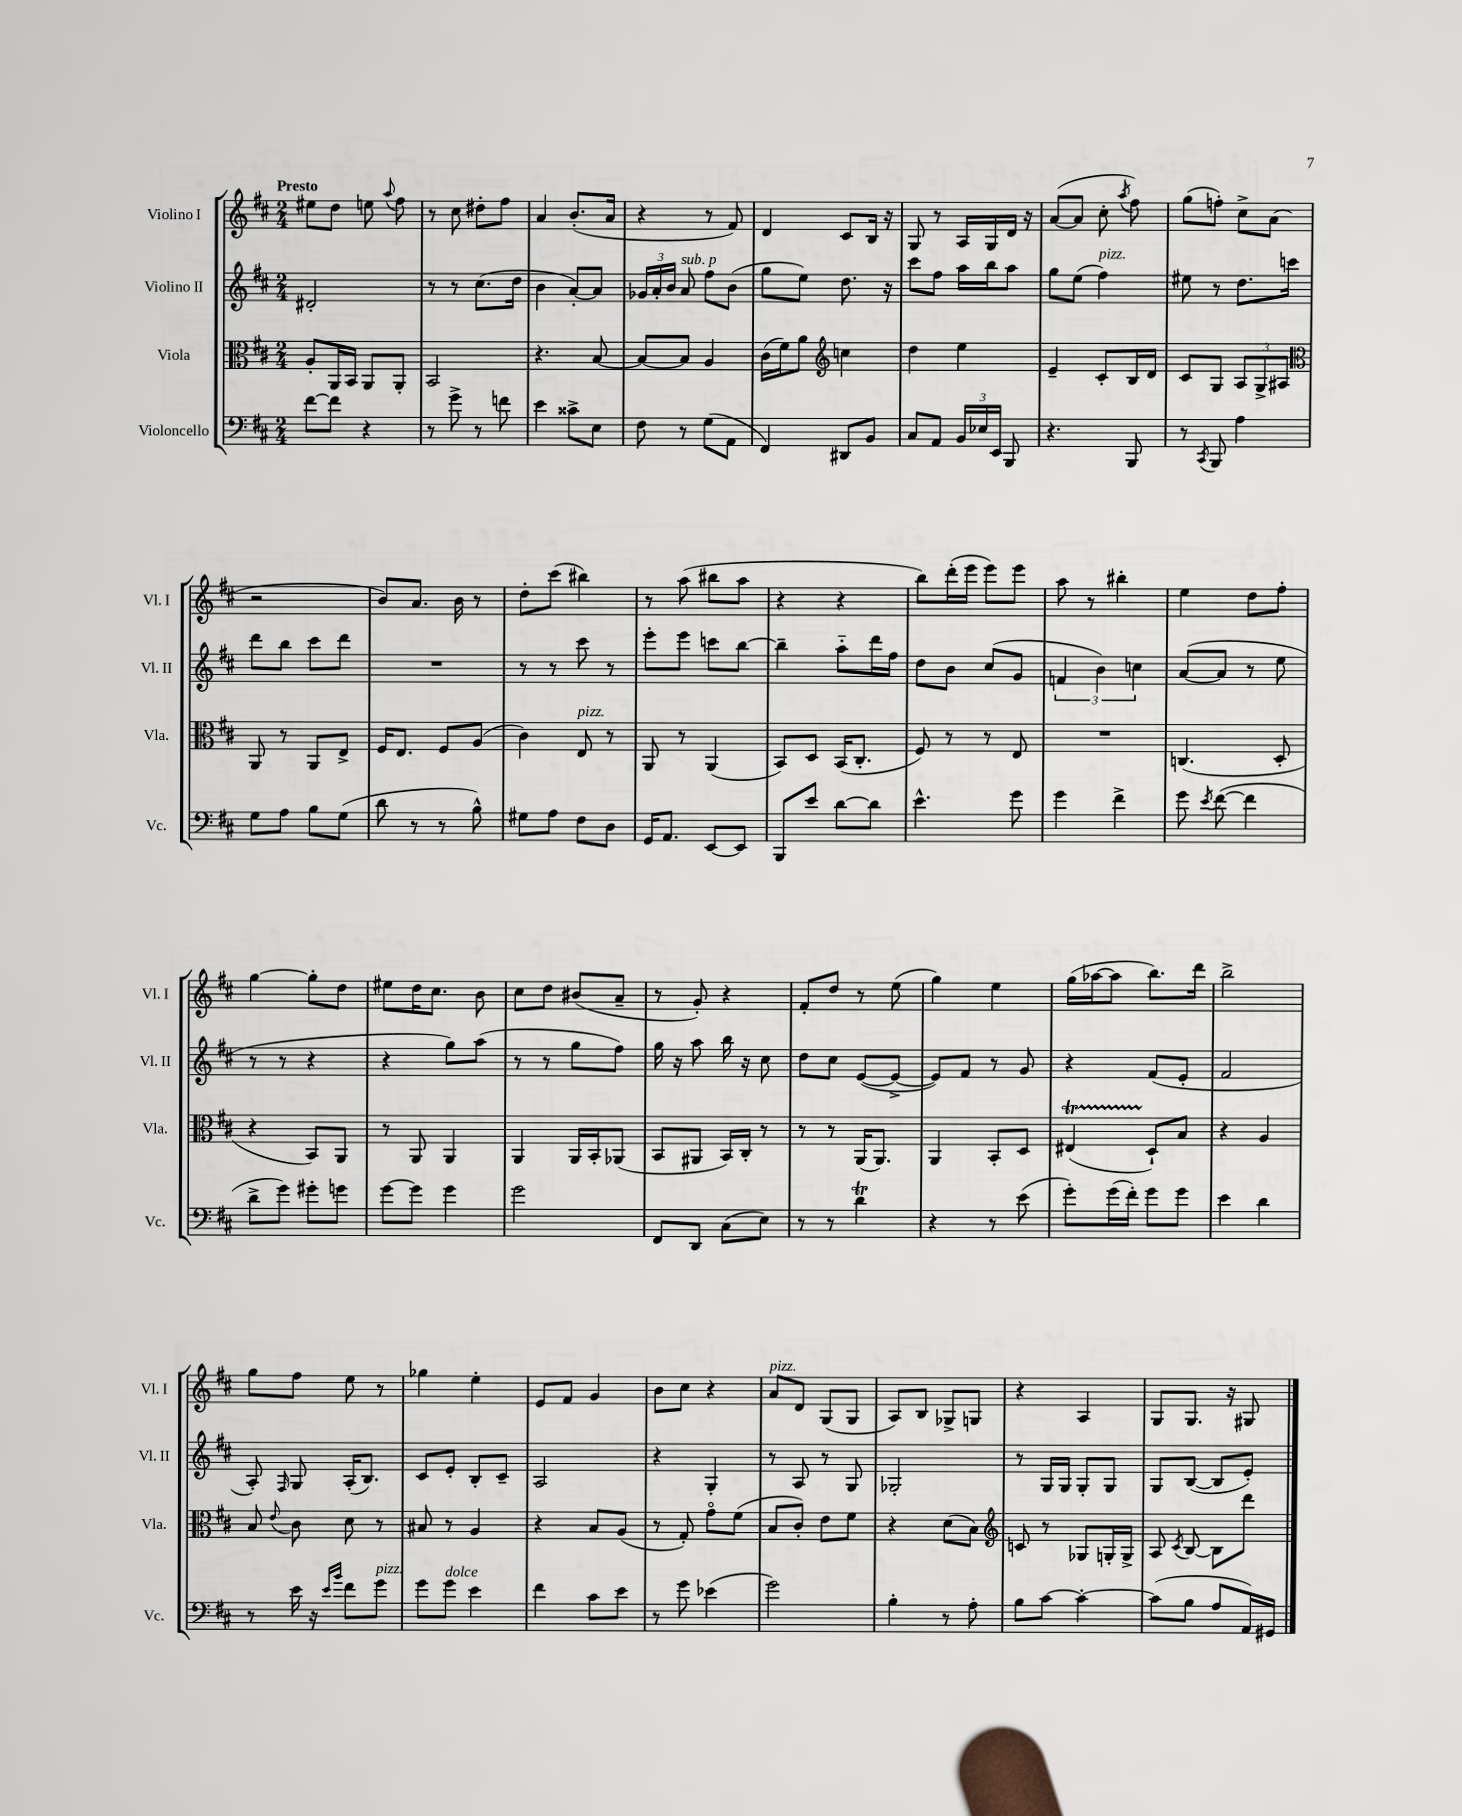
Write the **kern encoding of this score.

**kern	**kern	**kern	**kern
*staff4	*staff3	*staff2	*staff1
*clefF4	*clefC3	*clefG2	*clefG2
*k[f#c#]	*k[f#c#]	*k[f#c#]	*k[f#c#]
*M2/4	*M2/4	*M2/4	*M2/4
[8f#	8A'	2d#'	8ee#
8f#]	16AA	.	8dd
.	16BB	.	.
4r	8AA	.	8ee
.	.	.	8qqaa
.	8AA'	.	8ff#
=	=	=	=
8r	2BB	8r	8r
8g^	.	8r	8cc#
8r	.	(8.cc#	8dd#'
8f	.	.	8ff#
.	.	16dd	.
=	=	=	=
4e	4.r	4b	4a
8c##^	.	[8a')	(8.b'
8E	[8B	8a]	.
.	.	.	16a
=	=	=	=
8F#	8B_	24g-	4r
.	.	24a'	.
.	.	24b	.
8r	8B]	8a	.
(8G	4A	8ff#	8r
8AA	.	(8b	8f#)
=	=	=	=
4FF#)	(16c#	8gg	4d
.	16f#)	.	.
.	8a	8ee)	.
*	*clefG2	*	*
8DD#	4cc	8.dd	8c#
8BB	.	.	16B
.	.	16r	16r
=	=	=	=
8C#	4dd	8ccc#	8G
8AA	.	8ff#	8r
24BB	4ee	16aa	16A
24E-	.	.	.
.	.	16bb	16G
24EE	.	.	.
8BBB	.	8aa	16d
.	.	.	16r
=	=	=	=
4.r	4e~	8gg	([8a
.	.	(8ee	8a]
.	8c#'	4ff#)	8cc#'
.	.	.	8qaa
8BBB	16B	.	8ff#)
.	16d	.	.
=	=	=	=
8r	8c#	8ee#	(8gg
8qCC#	.	.	.
8BBB	8G	8r	8ff')
4A	12A	8.dd	8cc#^
.	12G^	.	.
.	.	.	(8a
.	12A#	.	.
.	.	16ccc	.
=	=	=	=
*	*clefC3	*	*
8G	8AA	8ddd	2r
8A	8r	8bb	.
8B	8AA	8ccc#	.
(8G	8E^	8ddd	.
=	=	=	=
8d	16F#	2r	8b)
.	8.E	.	.
8r	.	.	8.a
8r	8F#	.	.
.	.	.	16b
8B^^)	(8A	.	8r
=	=	=	=
8G#	4c#)	8r	8dd'
8A	.	8r	(8ccc#
8F#	8E	8ccc#	4bb#)
8D	8r	8r	.
=	=	=	=
16GG	8AA	8eee'	8r
8.AA	.	.	.
.	8r	8eee	(8aa
[8EE	(4AA	8ccc	8bb#
8EE]	.	[8bb	8aa
=	=	=	=
8BBB	8BB)	4bb~]	4r
8e	8D	.	.
[8d	(16BB	8aa'~	4r
.	8.C#'	.	.
8d]	.	16ddd	.
.	.	16ff#	.
=	=	=	=
4.e^^	8F#)	8dd	8bb)
.	8r	8b	(16ddd'
.	.	.	16eee
.	8r	(8cc#	8eee)
8g	8E	8g	8eee
=	=	=	=
4g	2r	6f	8aa
.	.	.	8r
.	.	6b)	.
4f#^	.	.	4bb#'
.	.	6cc	.
=	=	=	=
8g	(4.C	([8a	4ee
8qe	.	.	.
([8f#	.	8a]	.
4f#]	.	8r	8dd
.	8D'	8ee	8ff#'
=	=	=	=
8d^	4r	8r	[4gg
8g)	.	8r	.
8g#'	8BB)	4r	8gg']
8g	8AA	.	8dd
=	=	=	=
[8g	8r	4r	8ee#
8g]	8AA	.	16dd
.	.	.	8.cc#
4g	4AA	8gg)	.
.	.	(8aa	8b
=	=	=	=
2g	4AA	8r	8cc#
.	.	8r	8dd
.	16AA	8gg	(8b#
.	16BB'	.	.
.	(8AA-	8ff#)	8a~
=	=	=	=
8FF#	8BB	16gg	8r
.	.	16r	.
8DD	8AA#	8aa	8g')
(8C#	16BB)	16bb	4r
.	16C#'	16r	.
8E)	8r	8cc#	.
=	=	=	=
8r	8r	8dd	8f#'
8r	8r	8cc#	8dd
4d	(16AA	([8e	8r
.	8.AA)	.	.
.	.	8e^_	(8ee
=	=	=	=
4r	4AA	8e])	4gg)
.	.	8f#	.
8r	8BB'	8r	4ee
(8e	8D	8g	.
=	=	=	=
8g')	(4E#	4r	(16gg
.	.	.	[16aa-
(16g	.	.	8aa-]
16f#')	.	.	.
8g	8D`)	(8f#	8.bb)
8g	8B	8e'	.
.	.	.	16ddd
=	=	=	=
4e	4r	2f#	2bb^
4d	4A	.	.
=	=	=	=
8r	8B	8A')	8gg
.	8qqe	16qqF#	.
16e	8c#	8G	8ff#
16r	.	.	.
16qqe	.	.	.
16qqb	.	.	.
8f#	8d	(16A'	8ee
.	.	8.B)	.
8g	8r	.	8r
=	=	=	=
8g	8B#	8c#	4gg-
8g	8r	8e'	.
4e	4A	8B'	4ee'
.	.	8c#~	.
=	=	=	=
4f#	4r	2A	8e
.	.	.	8f#
8c#	8B	.	4g
8e	(8A	.	.
=	=	=	=
8r	8r	4r	8b
8g	8G')	.	8cc#
(4e-	8go	4G'	4r
.	(8f#	.	.
=	=	=	=
2g)	8B	8r	8a
.	8c#')	8A	8d
.	8e	8r	(8G
.	8f#	8G	8G
=	=	=	=
4B'	4r	2G-'	8A)
.	.	.	8B
8r	(8d	.	8G-^
8A'	8B)	.	8G
=	=	=	=
*	*clefG2	*	*
8B	8c	8r	4r
[8c#	8r	16G	.
.	.	16G	.
4c#'_	8G-	8G'	4A
.	16G'	8G	.
.	16G^	.	.
=	=	=	=
(8c#]	8A	8G	8G
.	8qc#	.	.
8B	[8B	([8B	8.G
8A	8B]	8B]	.
.	.	.	16r
16AA)	8ddd	8e')	8G#
16GG#	.	.	.
==	==	==	==
*-	*-	*-	*-
